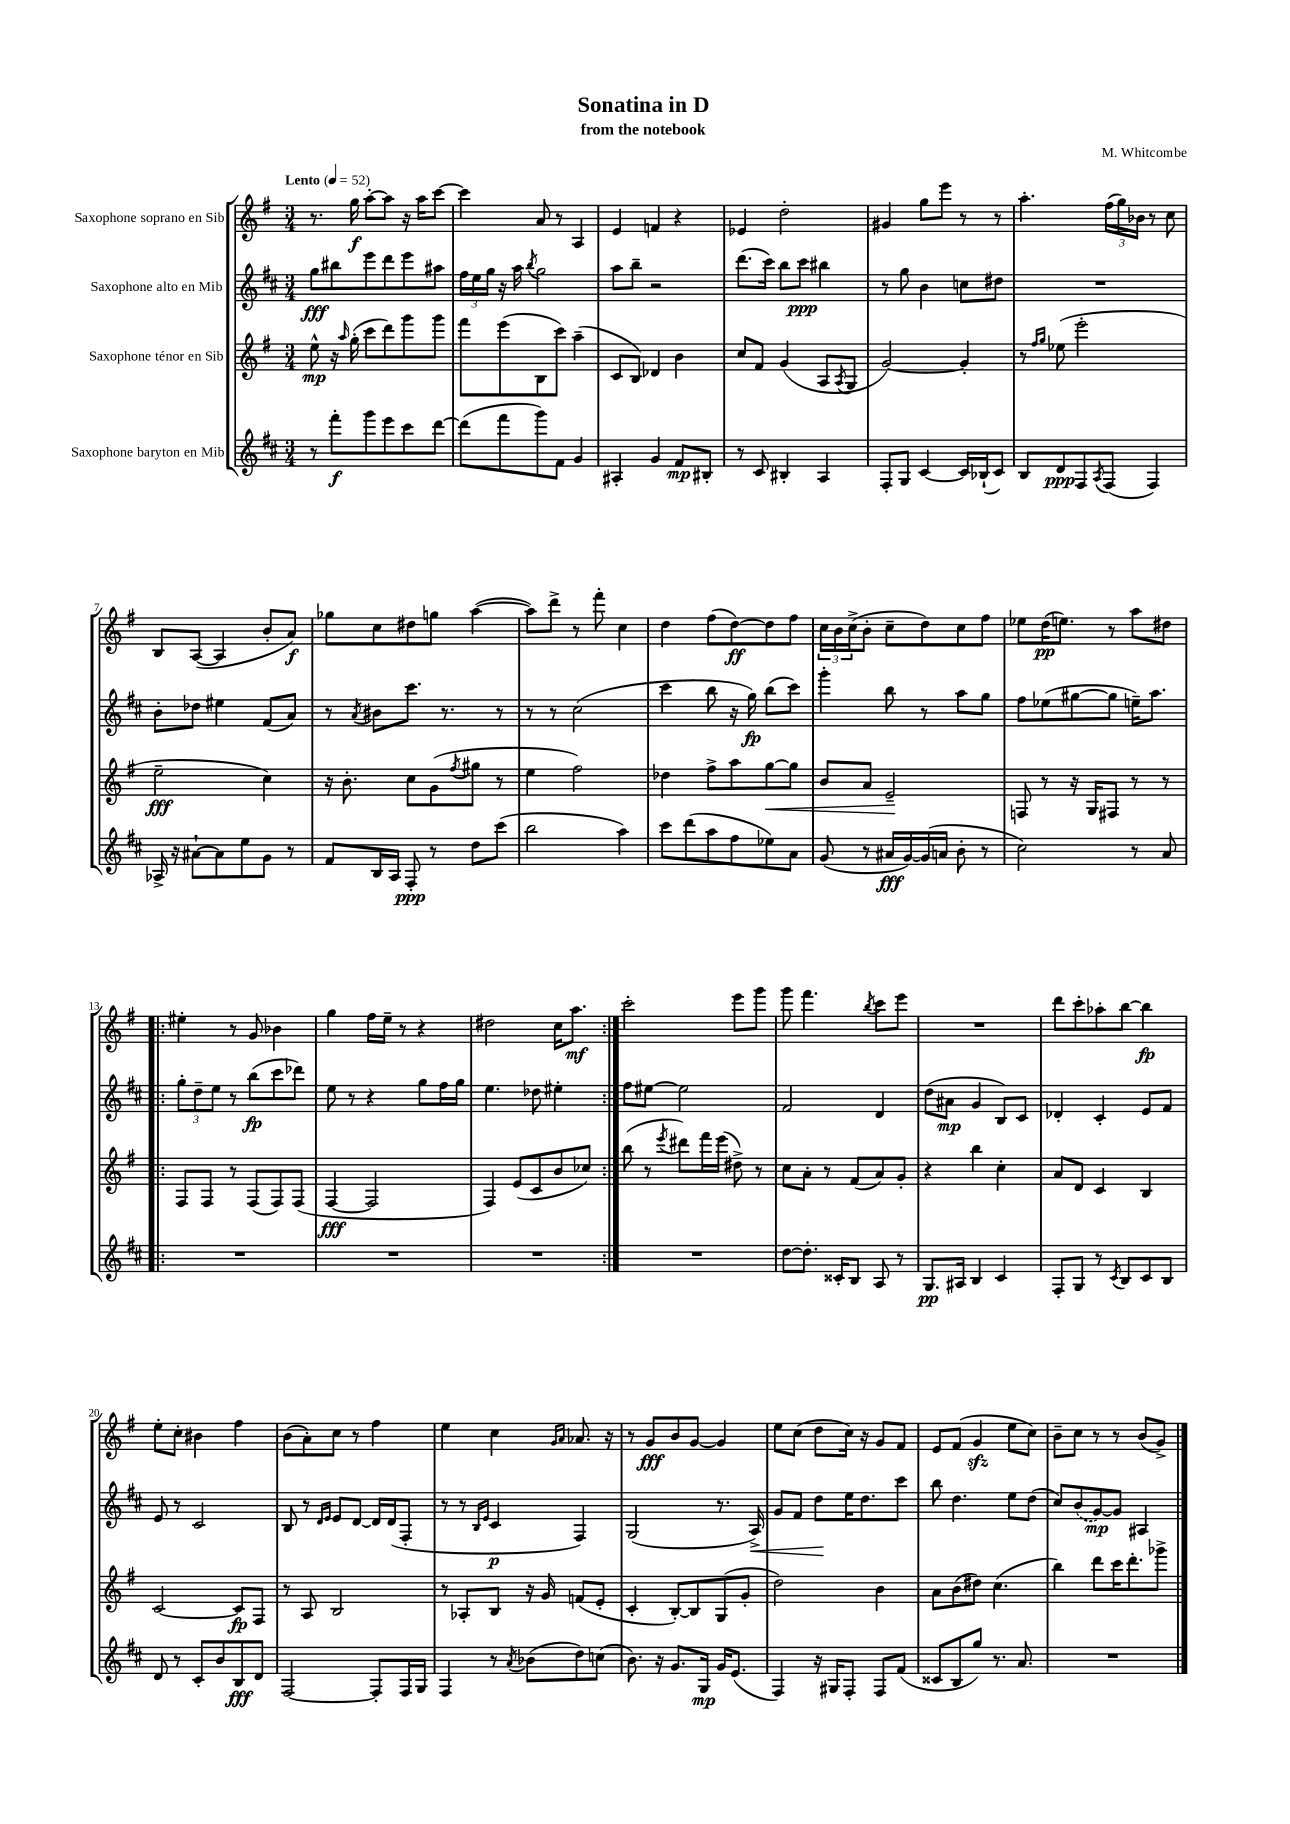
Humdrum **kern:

**kern	**dynam	**kern	**dynam	**kern	**dynam	**kern	**dynam
*part4	*part4	*part3	*part3	*part2	*part2	*part1	*part1
*staff4	*staff4	*staff3	*staff3	*staff2	*staff2	*staff1	*staff1
*I"Saxophone baryton en Mib	*	*I"Saxophone ténor en Sib	*	*I"Saxophone alto en Mib	*	*I"Saxophone soprano en Sib	*
*clefG2	*	*clefG2	*	*clefG2	*	*clefG2	*
*k[f#c#]	*	*k[f#]	*	*k[f#c#]	*	*k[f#]	*
*M3/4	*	*M3/4	*	*M3/4	*	*M3/4	*
*MM52	*	*MM52	*	*MM52	*	*MM52	*
=1	=1	=1	=1	=1	=1	=1	=1
!	!	!	!	!	!	!LO:TX:a:B:t=Lento	!
8r	.	8ee^^\	mp	8gg\L	fff	8.r	.
8fff#'\L	f	16r	.	8bb#X\	.	.	.
.	.	16qqaa/	.	.	.	.	.
.	.	(16gg'\	.	.	.	16gg\	f
8ggg\	.	8ccc\L	.	8eee\	.	[8aa'\L	.
8eee\	.	8ddd\)	.	8ddd\	.	8aa\J]	.
8ccc#\	.	8ggg\	.	8eee\	.	16r	.
.	.	.	.	.	.	16aa\KL	.
[8ddd\J	.	8ggg\J	.	8aa#X\J	.	[8ccc\J	.
=2	=2	=2	=2	=2	=2	=2	=2
(8ddd\L]	.	8fff#\L	.	24ff#\LL	.	4ccc\]	.
.	.	.	.	24ee\	.	.	.
.	.	.	.	24gg\JJ	.	.	.
8fff#\	.	(8eee\	.	16r	.	.	.
.	.	.	.	16aa\	.	.	.
.	.	.	.	8qbb/	.	.	.
8ggg\)	.	8B\	.	2gg\	.	8a/	.
8f#\J	.	8ccc\J)	.	.	.	8r	.
4g/	.	(4aa~\	.	.	.	4A/	.
=3	=3	=3	=3	=3	=3	=3	=3
4A#X'/	.	8c/L	.	8aa\L	.	4e/	.
.	.	8B/J)	.	8bb~\J	.	.	.
4g/	.	4d-X/	.	2r	.	4fn/	.
8f#/L	mp	4b\	.	.	.	4r	.
8B#X'/J	.	.	.	.	.	.	.
=4	=4	=4	=4	=4	=4	=4	=4
8r	.	8cc/L	.	(8.ddd\L	.	4e-X/	.
8c#/	.	8f#/J	.	.	.	.	.
.	.	.	.	16ccc#\Jk)	.	.	.
4B#X'/	.	(4g/	.	8bb\L	.	2dd'\	.
.	.	.	.	8ccc#\J	ppp	.	.
4A/	.	8A/L	.	4bb#X\	.	.	.
.	.	8qA/	.	.	.	.	.
.	.	8G/J	.	.	.	.	.
=5	=5	=5	=5	=5	=5	=5	=5
8F#'/L	.	[2g/)	.	8r	.	4g#X/	.
8G/J	.	.	.	8gg\	.	.	.
[4c#/	.	.	.	4b\	.	8gg\L	.
.	.	.	.	.	.	8eee\J	.
16c#/LL]	.	4g'/]	.	8ccn\L	.	8r	.
(16B-X`/J	.	.	.	.	.	.	.
8c#/J)	.	.	.	8dd#X\J	.	8r	.
=6	=6	=6	=6	=6	=6	=6	=6
8B/L	.	8r	.	2.r	.	4.aa'\	.
.	.	16qqff#/LL	.	.	.	.	.
.	.	16qqgg/JJ	.	.	.	.	.
8d/	ppp	(8ee-X\	.	.	.	.	.
8F#/	.	2eee'\	.	.	.	.	.
8qA/	.	.	.	.	.	.	.
(8F#/J	.	.	.	.	.	(24ff#\LL	.
.	.	.	.	.	.	24gg\)	.
.	.	.	.	.	.	24b-X\JJ	.
4F#/)	.	.	.	.	.	8r	.
.	.	.	.	.	.	8cc\	.
!!LO:LB:g=z
=7	=7	=7	=7	=7	=7	=7	=7
16A-X^/	.	2ee~\	fff	8b'\L	.	8B/L	.
16r	.	.	.	.	.	.	.
[8a#X`\L	.	.	.	8dd-X\J	.	([8A/J	.
8a#\]	.	.	.	4ee#X\	.	4A/]	.
8ee\	.	.	.	.	.	.	.
8g\J	.	4cc\)	.	(8f#/L	.	8b'/L	.
8r	.	.	.	8a/J)	.	8a/J)	f
=8	=8	=8	=8	=8	=8	=8	=8
8f#/L	.	16r	.	8r	.	8gg-X\L	.
.	.	8.b'\	.	.	.	.	.
.	.	.	.	8qa/	.	.	.
16B/L	.	.	.	8b#X\L	.	8cc\	.
16A/JJ	.	.	.	.	.	.	.
8F#'/	ppp	8cc\L	.	8.ccc#\J	.	8dd#X\	.
8r	.	(8g\	.	.	.	8ggn\J	.
.	.	.	.	8.r	.	.	.
.	.	8qff#/	.	.	.	.	.
8dd\L	.	8gg#X\J	.	.	.	([4aa\	.
(8ccc#\J	.	8r	.	8r	.	.	.
=9	=9	=9	=9	=9	=9	=9	=9
2bb\	.	4ee\	.	8r	.	8aa\L])	.
.	.	.	.	8r	.	8ddd^\J	.
.	.	2ff#\)	.	(2cc#\	.	8r	.
.	.	.	.	.	.	8fff#'\	.
4aa\)	.	.	.	.	.	4cc\	.
=10	=10	=10	=10	=10	=10	=10	=10
8ccc#\L	.	4dd-X\	.	4ccc#\	.	4dd\	.
(8ddd\	.	.	.	.	.	.	.
8aa\	.	8ff#^\L	.	8bb\	.	(8ff#\L	.
8ff#\	.	8aa\	.	16r	.	[8dd\)	ff
.	.	.	.	16gg\)	fp	.	.
!	!	!	!LO:HP:b	!	!	!	!
8ee-X\)	.	[8gg\	<	(8bb\L	.	8dd\]	.
8a\J	.	8gg\J]	.	8ccc#\J)	.	8ff#\J	.
=11	=11	=11	=11	=11	=11	=11	=11
(8g/	.	8b/L	.	4ggg'\	.	24cc\LL	.
.	.	.	.	.	.	24b\	.
.	.	.	.	.	.	(24cc^\J	.
8r	.	8a/J	.	.	.	8b'\J	.
16a#X/LL	fff	2e~/	.	8bb\	.	8cc~\L	.
[16g/)	.	.	.	.	.	.	.
(16g/]	.	.	.	8r	.	8dd\)	.
16an/JJ	.	.	.	.	.	.	.
8b'\	.	.	.	8aa\L	.	8cc\	.
8r	.	.	.	8gg\J	.	8ff#\J	.
.	.	.	[	.	.	.	.
=12	=12	=12	=12	=12	=12	=12	=12
2cc#\)	.	8Fn/	.	8ff#\L	.	8ee-X\L	.
.	.	8r	.	(8ee-X\	.	(16dd\K	pp
.	.	.	.	.	.	8.een\J)	.
.	.	16r	.	[8gg#X\	.	.	.
.	.	16G/KL	.	.	.	.	.
.	.	8F#X/J	.	8gg#\J]	.	8r	.
8r	.	8r	.	16een~\KL)	.	8aa\L	.
.	.	.	.	8.aa\J	.	.	.
8a/	.	8r	.	.	.	8dd#X\J	.
!!LO:LB:g=z
=13!|:	=13!|:	=13!|:	=13!|:	=13!|:	=13!|:	=13!|:	=13!|:
2.r	.	8F#/L	.	12gg'\L	.	4ee#X'\	.
.	.	.	.	12dd~\	.	.	.
.	.	8F#/J	.	.	.	.	.
.	.	.	.	12ee\J	.	.	.
.	.	8r	.	8r	.	8r	.
.	.	(8F#/L	.	(8bb\L	fp	8g/	.
.	.	8F#/)	.	8ccc#\	.	4b-X\	.
.	.	(8F#/J	.	8ddd-X\J)	.	.	.
=14	=14	=14	=14	=14	=14	=14	=14
2.r	.	[4F#/	fff	8ee\	.	4gg\	.
.	.	.	.	8r	.	.	.
.	.	2F#/]	.	4r	.	16ff#\LL	.
.	.	.	.	.	.	16ee~\JJ	.
.	.	.	.	.	.	8r	.
.	.	.	.	8gg\L	.	4r	.
.	.	.	.	16ff#\L	.	.	.
.	.	.	.	16gg\JJ	.	.	.
=15	=15	=15	=15	=15	=15	=15	=15
2.r	.	4F#/)	.	4.ee\	.	2dd#X\	.
.	.	(8e/L	.	.	.	.	.
.	.	8c/	.	8dd-X\	.	.	.
.	.	8b/	.	4ee#X'\	.	16cc\KL	.
.	.	.	.	.	.	8.aa\J	mf
.	.	8cc-X/J)	.	.	.	.	.
=16:|!	=16:|!	=16:|!	=16:|!	=16:|!	=16:|!	=16:|!	=16:|!
2.r	.	(8bb\	.	8ff#\L	.	2ccc'\	.
.	.	8r	.	[8ee#X\J	.	.	.
.	.	8qeee/	.	.	.	.	.
.	.	8ddd#X\L)	.	2ee#\]	.	.	.
.	.	16fff#\L	.	.	.	.	.
.	.	(16eee\JJ	.	.	.	.	.
.	.	8dd#X^\)	.	.	.	8eee\L	.
.	.	8r	.	.	.	8ggg\J	.
=17	=17	=17	=17	=17	=17	=17	=17
[8dd\L	.	8cc\L	.	2f#/	.	8ggg\	.
8.dd'\J]	.	8a'\J	.	.	.	4.fff#\	.
.	.	8r	.	.	.	.	.
16c##X'/KL	.	.	.	.	.	.	.
8B/J	.	(8f#/L	.	.	.	.	.
.	.	.	.	.	.	8qbb/	.
8A/	.	8a/)	.	4d/	.	8ccc\L	.
8r	.	8g'/J	.	.	.	8eee\J	.
=18	=18	=18	=18	=18	=18	=18	=18
8.G/L	pp	4r	.	(8dd\L	.	2.r	.
.	.	.	.	8a#X\J	mp	.	.
16A#X/Jk	.	.	.	.	.	.	.
4B/	.	4bb\	.	4g/	.	.	.
4c#/	.	4cc'\	.	8B/L)	.	.	.
.	.	.	.	8c#/J	.	.	.
=19	=19	=19	=19	=19	=19	=19	=19
8F#'/L	.	8a/L	.	4d-X'/	.	8ddd\L	.
8G/J	.	8d/J	.	.	.	8ccc'\	.
8r	.	4c/	.	4c#'/	.	8aa-X'\	.
8qc#/	.	.	.	.	.	.	.
8B/L	.	.	.	.	.	[8bb\J	.
8c#/	.	4B/	.	8e/L	.	4bb\]	fp
8B/J	.	.	.	8f#/J	.	.	.
!!LO:LB:g=z
=20	=20	=20	=20	=20	=20	=20	=20
8d/	.	[2c/	.	8e/	.	8ee'\L	.
8r	.	.	.	8r	.	8cc'\J	.
8c#'/L	.	.	.	2c#/	.	4b#X\	.
8b/	.	.	.	.	.	.	.
8B/	fff	8c/L]	fp	.	.	4ff#\	.
8d/J	.	8F#/J	.	.	.	.	.
=21	=21	=21	=21	=21	=21	=21	=21
[2F#/	.	8r	.	8B/	.	(8b\L	.
.	.	8A/	.	8r	.	8a'\)	.
.	.	.	.	16qqd/LL	.	.	.
.	.	.	.	16qqe/JJ	.	.	.
.	.	2B/	.	8e/L	.	8cc\J	.
.	.	.	.	[8d/J	.	8r	.
8F#'/L]	.	.	.	16d/LL]	.	4ff#\	.
.	.	.	.	(16d/J	.	.	.
16F#/L	.	.	.	8F#'/J	.	.	.
16G/JJ	.	.	.	.	.	.	.
=22	=22	=22	=22	=22	=22	=22	=22
4F#/	.	8r	.	8r	.	4ee\	.
.	.	8A-X'/L	.	8r	.	.	.
.	.	.	.	16qqB/LL	.	.	.
.	.	.	.	16qqe/JJ	.	.	.
8r	.	8B/J	.	4c#/	p	4cc\	.
8qa/	.	.	.	.	.	.	.
(8b-X\L	.	16r	.	.	.	.	.
.	.	16g/	.	.	.	.	.
.	.	.	.	.	.	16qqg/LL	.
.	.	.	.	.	.	16qqa/JJ	.
8dd\)	.	(8fn/L	.	4F#/)	.	8.a-X/	.
(8ccn\J	.	8e'/J	.	.	.	.	.
.	.	.	.	.	.	16r	.
=23	=23	=23	=23	=23	=23	=23	=23
8.b\)	.	4c'/	.	(2G/	.	8r	.
.	.	.	.	.	.	8g/L	fff
16r	.	.	.	.	.	.	.
8.g/L	.	[8B'/L)	.	.	.	8b/	.
.	.	8B/]	.	.	.	[8g/J	.
16G/Jk	mp	.	.	.	.	.	.
16g/KL	.	(8G/	.	8.r	.	4g/]	.
(8.e/J	.	.	.	.	.	.	.
.	.	8g'/J	.	.	.	.	.
!	!	!	!	!	!LO:HP:b	!	!
.	.	.	.	16A^/)	<	.	.
=24	=24	=24	=24	=24	=24	=24	=24
4F#/)	.	2dd\)	.	8g/L	.	8ee\L	.
.	.	.	.	8f#/J	.	(8cc\J	.
16r	.	.	.	8dd\L	.	8dd\L	.
16G#X/KL	.	.	.	.	.	.	.
8F#'/J	.	.	.	16ee\K	[	16cc\Jk)	.
.	.	.	.	8.dd\	.	16r	.
8F#/L	.	4b\	.	.	.	8g/L	.
(8f#/J	.	.	.	8ccc#\J	.	8f#/J	.
=25	=25	=25	=25	=25	=25	=25	=25
8c##X/L	.	8a\L	.	8bb\	.	8e/L	.
8B/	.	(8b\	.	4.dd\	.	(8f#/J	.
8gg/J)	.	8dd#X\J)	.	.	.	4gzz/	.
8.r	.	(4.cc\	.	.	.	.	.
.	.	.	.	8ee\L	.	8ee\L	.
8.a/	.	.	.	.	.	.	.
.	.	.	.	(8dd\J	.	8cc\J)	.
=26	=26	=26	=26	=26	=26	=26	=26
2.r	.	4bb\)	.	8cc#/L)	.	8b~\L	.
.	.	.	.	(8b/	.	8cc\J	.
.	.	8ddd\L	.	[8g/)	mp	8r	.
.	.	16ccc\K	.	8g/J]	.	8r	.
.	.	8.ddd'\	.	.	.	.	.
.	.	.	.	4A#X/	.	(8b/L	.
.	.	8ggg-X^\J	.	.	.	8g^/J)	.
==	==	==	==	==	==	==	==
*-	*-	*-	*-	*-	*-	*-	*-
